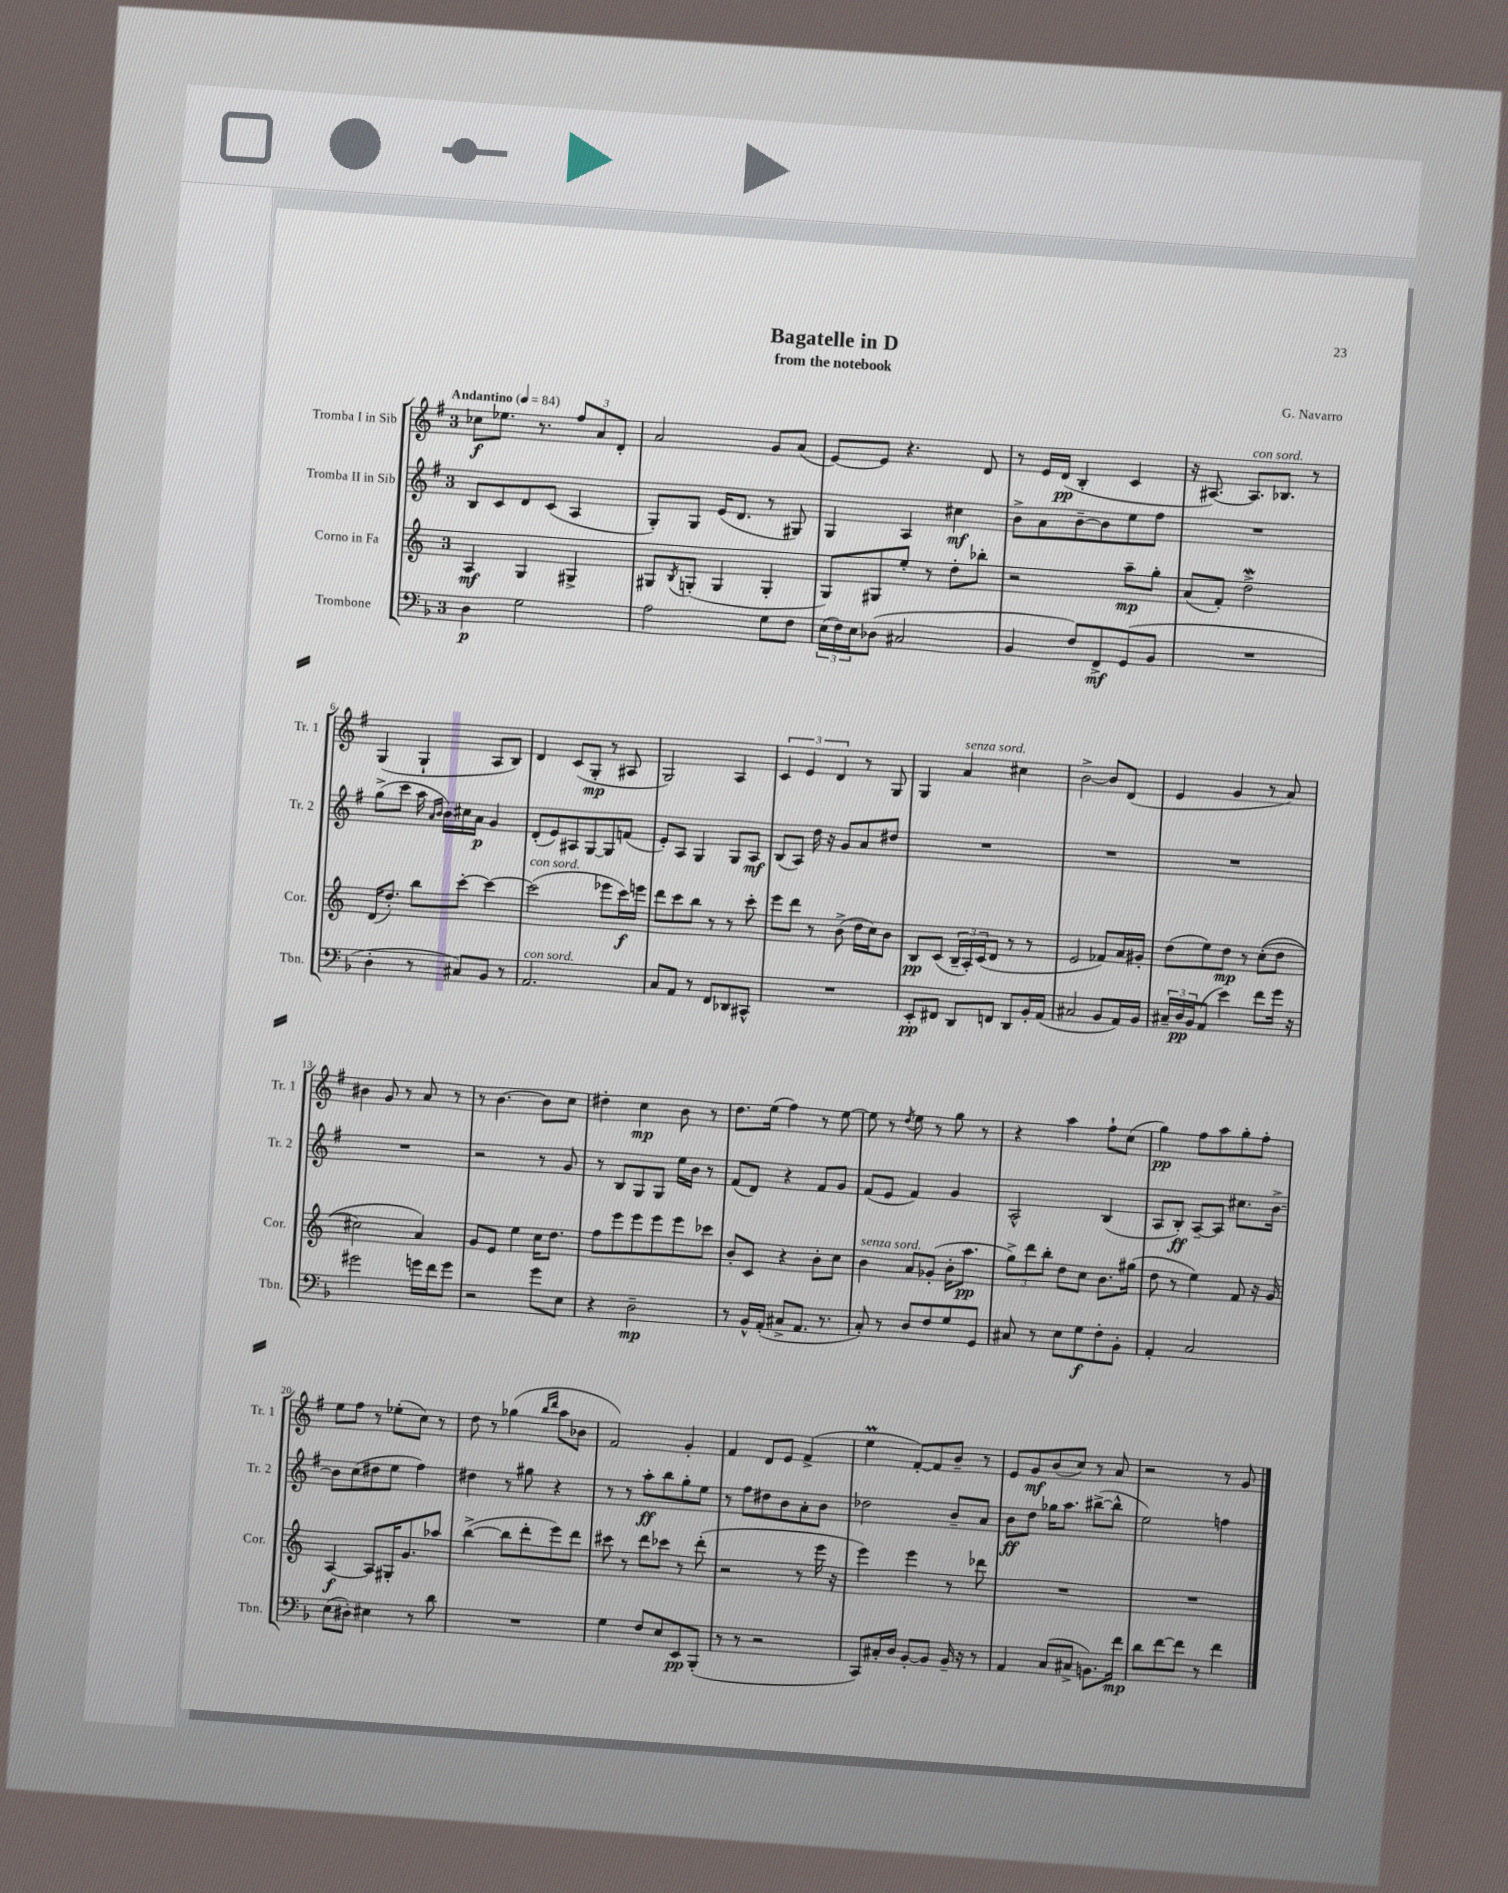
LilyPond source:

\header { title = "Bagatelle in D" composer = "G. Navarro" subtitle = "from the notebook" }
<<
\new StaffGroup <<
\new Staff = "s0" \with { instrumentName = "Tromba I in Sib" shortInstrumentName = "Tr. 1" } {
    \clef treble \key g \major \once \override Staff.TimeSignature.style = #'single-digit \time 3/4 \tempo "Andantino" 4 = 84
    ces''8\f ees''8. r8. \tuplet 3/2 { fis''8 a'8 d'8-. } |
    a'2 g'8 a'8( |
    e'8~) e'8 r4. d'8 |
    r8 e'16 d'16\pp( b4-. c'4 |
    r16 ais8.~) ais8.^\markup { \italic "con sord." } bes8. r8 |
    g4( g4-! a8 b8) |
    d'4 c'8( g8-.\mp r8 ais8 |
    g2) a4 |
    \tuplet 3/2 { c'4 e'4 d'4 } r8 g8 |
    g4 a'4^\markup { \italic "senza sord." } cis''4 |
    b'2~-> b'8 d'8( |
    e'4 g'4 r8 a'8) |
    bis'4 g'8 r8 a'8 r8 |
    r8 b'4.~ b'8 c''8 |
    dis''4-. c''4\mp b'8 r8 |
    d''8. e''16( fis''4) r8 e''8~ |
    e''8 r8 \acciaccatura { d''8 } e''8 r8 g''8 r8 |
    r4 a''4 fis''8-! c''8( |
    g''4\pp) fis''8 a''8 g''8-. fis''8-. |
    e''8 fis''8 r8 ees''8-.( c''8) r8 |
    d''8 r8 ges''4( \grace { b''16 d'''16 } a''8 bes'8 |
    fis'2) g'4-. |
    fis'4 d'8 e'8 fis'4->( |
    e''4\prall fis'8~-.) fis'8 b'8-- r8 |
    e'8 g'8\mf b'8( c''8) r8 a'8 |
    r2 r8 g'8 \bar "|." |
}
\new Staff = "s1" \with { instrumentName = "Tromba II in Sib" shortInstrumentName = "Tr. 2" } {
    \clef treble \key g \major \once \override Staff.TimeSignature.style = #'single-digit \time 3/4
    b8 c'8 d'8 c'8( a4 |
    g8-.) g8 e'16( d'8. r8 gis8) |
    g4 a4 cis''4\mf |
    b'8-> a'8 b'8~-- b'8 e''8 fis''8 |
    R2. |
    g''8->( c'''8 a''16 \grace { a'16 b'16 } b'16) cis''16 a'16\p g'4 |
    d'8-.( e'8) ais8 g8~ g8 f'8( |
    e'8-.) a8 g4 g8 a8\mf |
    b8( a8) d''16 r16 g'8 a'8 dis''8 |
    R2. |
    R2. |
    R2. |
    R2. |
    r2 r8 g'8 |
    r8 b8 g8 g8 e''16 b'16 r8 |
    fis'8( d'8) r4 fis'8 g'8 |
    fis'8( e'8 fis'4) g'4 |
    a2-^ b4( |
    a8 b8-.\ff) a8~-- a8 cis''8. b'16~-> |
    b'8 c''8( dis''8 e''8 fis''4) |
    dis''4 r8 gis''8 r4 |
    r8 r8 a''8-.\ff b''8 g''8-. e''8 |
    r8 fis''8 dis''8 b'8 a'8-. b'8 |
    des''2 b'8-- a'8 |
    b'8\ff d''8 ges''16 a''8. bis''8~->( bis''8-^ |
    e''2) f''4 \bar "|." |
}
\new Staff = "s2" \with { instrumentName = "Corno in Fa" shortInstrumentName = "Cor." } {
    \clef treble \key c \major \once \override Staff.TimeSignature.style = #'single-digit \time 3/4
    a4\mf g4 gis4-> |
    gis8 \acciaccatura { b8 } g8-.( g4 g4-. |
    g8) gis8 e''8-. r8 d''8-. bes''8-. |
    r2 a''8--\mp g''8-. |
    a'8( f'8-.) d''2->\mordent |
    d'16( d''8.-.) b''8 c'''8~-. c'''4~ |
    c'''2^\markup { \italic "con sord." }( ees'''8 c'''16\f) e'''16 |
    d'''8 c'''8 b''8 r8 r8 c'''8-. |
    e'''8 d'''8 r8 b'8->( d''16 c''16) b'8 |
    b8\pp c'8( \tuplet 3/2 { b16-- a16-.) c'16( } d'8 r8 r8 |
    e'2 fes'8) a'16 gis'16-. |
    d''8( e''8) d''8\mp r8 c''8-.(\( d''8 |
    cis''2) a'4\) |
    g'8 e'8 e''4 c''16 d''8. |
    f''8 e'''8 e'''8 e'''8 e'''8 ces'''8 |
    b'8-. c'8 r4 b'8-. c''8 |
    b'4^\markup { \italic "senza sord." } a'8 ges'8-.( b'16-. a''8.\pp |
    \tuplet 3/2 { g''8->) d'''8 b''8-. } d''8 c''8 b'8. gis''16( |
    d''8 r8 e''4) f'8 r16 g'16 |
    a4~\f a8 gis16-. g'8. aes''8 |
    b''4~->( b''8 d'''8-. e'''8) d'''8 |
    cis'''8 r8 d'''8 ces'''8 r8 d'''8-.( |
    r2 r8 e'''16 r16 |
    e'''4) e'''4 r8 des'''8 |
    R2. |
    R2. \bar "|." |
}
\new Staff = "s3" \with { instrumentName = "Trombone" shortInstrumentName = "Tbn." } {
    \clef bass \key f \major \once \override Staff.TimeSignature.style = #'single-digit \time 3/4
    d4\p g2 |
    a2 g8 f8 |
    \tuplet 3/2 { e16( f16) e16 } des8( cis2 |
    bes,4 f8) f,8->\mf g,8( bes,8 |
    R2. |
    d4-. r8 cis8) bes,8 r8 |
    a,2.^\markup { \italic "con sord." } |
    c8 a,8 r8 f,8 des,8 cis,8-^ |
    R2. |
    e,8-.\pp fis,8 d,8 f,8 d,8 bes,16-. a,16( |
    cis2 bes,8 a,16) bes,16 |
    \tuplet 3/2 { cis16-- d16\pp bes,16 } a,8( e'4) f'8 g'16 r16 |
    gis'2 g'16 f'16 g'8 |
    r2 g'8 e8 |
    r4 d2--\mp |
    r8 bes,16-^ a,16-.( cis8-> a,8. r8. |
    c8-.) r8 d8 f8 g8 g,8 |
    cis8 r8 e8 g8\f f8-. bes,8-. |
    a,4-. c2 |
    e8( dis8-.) eis4 r8 d'8 |
    R2. |
    g4 f8 e8 e,8\pp bes,,8-.( |
    r8 r8 r2 |
    c,8) cis16-. d16 bes,8~-. bes,8 bes,16-- r16 r8 |
    a,4 c8( cis8-> b,8.) f'16\mp |
    d'8 f'8~ f'8 r8 f'4 \bar "|." |
}
>>
>>
